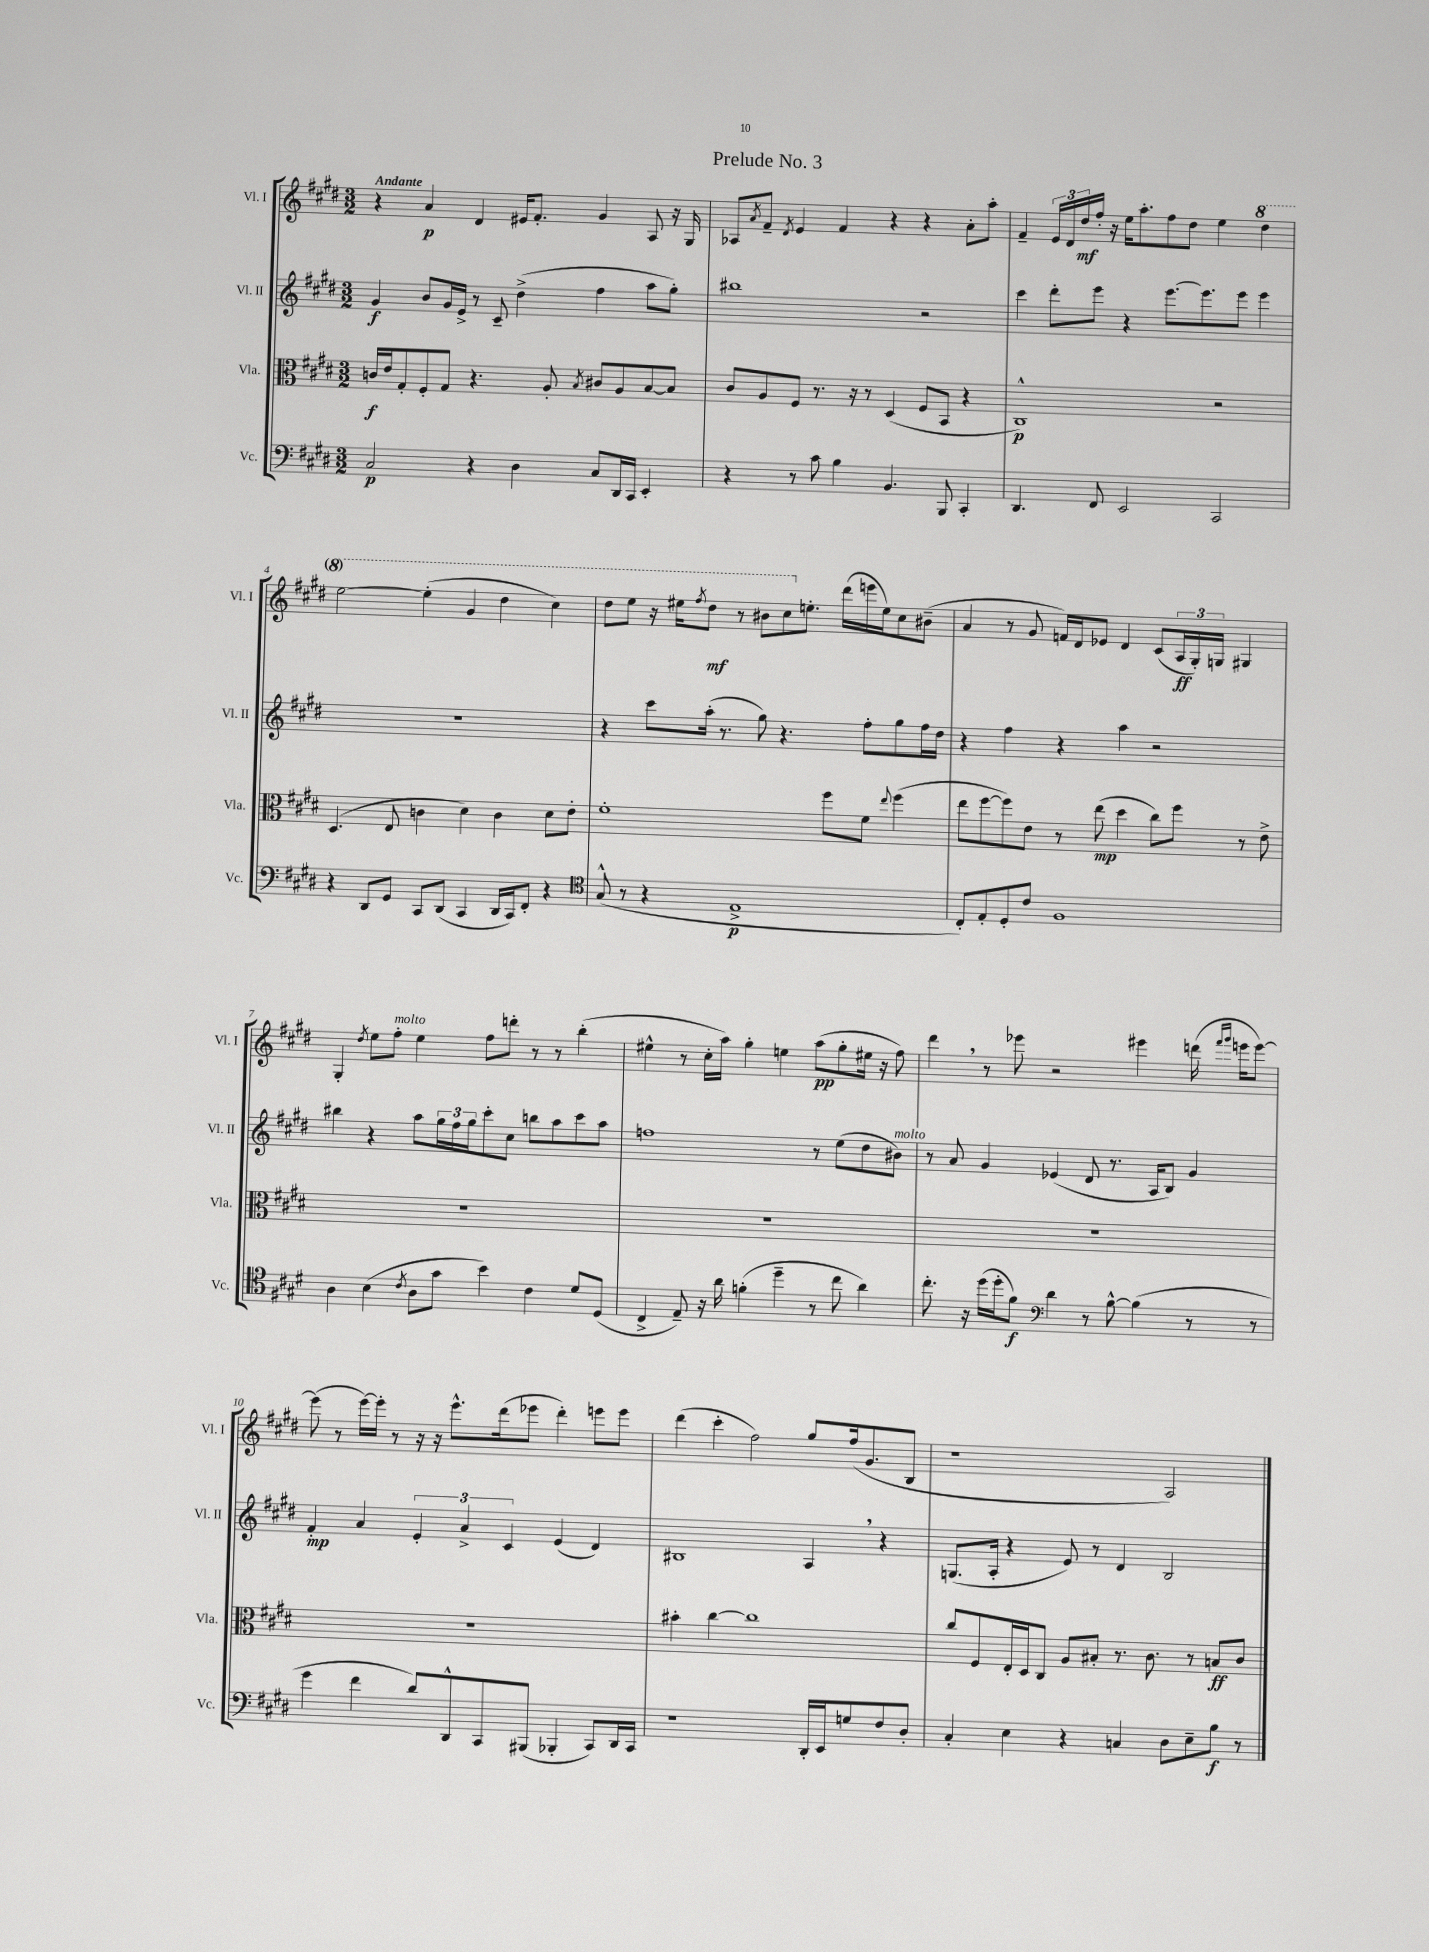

**kern	**dynam	**kern	**dynam	**kern	**dynam	**kern	**dynam
*part4	*part4	*part3	*part3	*part2	*part2	*part1	*part1
*staff4	*staff4	*staff3	*staff3	*staff2	*staff2	*staff1	*staff1
*I"Vc.	*	*I"Vla.	*	*I"Vl. II	*	*I"Vl. I	*
*I'Vc.	*	*I'Vla.	*	*I'Vl. II	*	*I'Vl. I	*
*clefF4	*	*clefC3	*	*clefG2	*	*clefG2	*
*k[f#c#g#d#]	*	*k[f#c#g#d#]	*	*k[f#c#g#d#]	*	*k[f#c#g#d#]	*
*M3/2	*	*M3/2	*	*M3/2	*	*M3/2	*
=1	=1	=1	=1	=1	=1	=1	=1
!	!	!	!	!	!	!LO:TX:a:B:t=Andante	!
2C#/	p	16cn/LL	f	4g#/	f	4r	.
.	.	16e/J	.	.	.	.	.
.	.	8G#'/	.	.	.	.	.
.	.	8F#'/	.	8b/L	.	4a/	p
.	.	8G#/J	.	16g#/L	.	.	.
.	.	.	.	16e^/JJ	.	.	.
4r	.	4.r	.	8r	.	4d#/	.
.	.	.	.	8c#~/	.	.	.
4D#\	.	.	.	(4dd#^\	.	16e#X/KL	.
.	.	.	.	.	.	8.f#'/J	.
.	.	8A'/	.	.	.	.	.
.	.	8qB/	.	.	.	.	.
8C#/L	.	8c#X/L	.	4ff#\	.	4g#/	.
16DD#/L	.	8A/	.	.	.	.	.
16CC#/JJ	.	.	.	.	.	.	.
4EE'/	.	[8B/	.	8aa\L	.	8A/	.
.	.	8B/J]	.	8gg#'\J)	.	16r	.
.	.	.	.	.	.	16G#/	.
=2	=2	=2	=2	=2	=2	=2	=2
4r	.	8c#/L	.	1bb#X	.	8A-X/L	.
.	.	.	.	.	.	8qa/	.
.	.	8A/	.	.	.	8f#~/J	.
.	.	.	.	.	.	8qd#/	.
8r	.	8F#/J	.	.	.	4e/	.
8c#\	.	8.r	.	.	.	.	.
4B\	.	.	.	.	.	4f#/	.
.	.	16r	.	.	.	.	.
.	.	8r	.	.	.	.	.
4.BB/	.	(4D#/	.	.	.	4r	.
.	.	8F#/L	.	2r	.	4r	.
8BBB/	.	8BB/J	.	.	.	.	.
4CC#'/	.	4r	.	.	.	8a'\L	.
.	.	.	.	.	.	8aa'\J	.
=3	=3	=3	=3	=3	=3	=3	=3
4.DD#/	.	1C#^^)	p	4ccc#\	.	4f#~/	.
.	.	.	.	8ddd#'\L	.	24e/LL	.
.	.	.	.	.	.	24d#/	.
.	.	.	.	.	.	24dd#/	mf
8FF#/	.	.	.	8eee\J	.	16ff#'/JJ	.
.	.	.	.	.	.	16r	.
2EE/	.	.	.	4r	.	16ee\KL	.
.	.	.	.	.	.	8.aa'\	.
.	.	.	.	[8.eee\L	.	8ff#\	.
.	.	.	.	.	.	8dd#\J	.
.	.	.	.	8.eee\]	.	.	.
2CC#/	.	2r	.	.	.	4ee\	.
.	.	.	.	8eee\J	.	.	.
*	*	*	*	*	*	*8va	*
.	.	.	.	4eee\	.	4ddd#\	.
!!LO:LB:g=z
=4	=4	=4	=4	=4	=4	=4	=4
4r	.	(4.D#/	.	1.r	.	[2eee\	.
8DD#/L	.	.	.	.	.	.	.
8GG#/J	.	8E/	.	.	.	.	.
8CC#/L	.	4cn\	.	.	.	(4eee'\]	.
(8DD#/J	.	.	.	.	.	.	.
4CC#/	.	4d#\)	.	.	.	4gg#/	.
16DD#/LL	.	4c\	.	.	.	4ddd#\	.
16CC#/J)	.	.	.	.	.	.	.
8FF#'/J	.	.	.	.	.	.	.
4r	.	8d#\L	.	.	.	4ccc#\)	.
.	.	8e'\J	.	.	.	.	.
=5	=5	=5	=5	=5	=5	=5	=5
*clefC4	*	*	*	*	*	*	*
(8G#^^/	.	1f#'	.	4r	.	8ddd#\L	.
8r	.	.	.	.	.	8eee\J	.
4r	.	.	.	8ccc#\L	.	16r	.
.	.	.	.	.	.	16eee#X\KL	.
.	.	.	.	.	.	8qfff#/	.
.	.	.	.	(16aa'\Jk	.	8ddd#\J	mf
.	.	.	.	8.r	.	.	.
1E^	p	.	.	.	.	8r	.
.	.	.	.	8gg#\)	.	8bb#X\L	.
.	.	.	.	4.r	.	8ccc#\	.
*	*	*	*	*	*	*X8va	*
.	.	.	.	.	.	8.een'\J	.
.	.	8ff#\L	.	.	.	.	.
.	.	.	.	.	.	(16ddd#\LL	.
.	.	8f#\J	.	8ff#'\L	.	16eeen\	.
.	.	.	.	.	.	16ee\J)	.
.	.	8qqee/	.	.	.	.	.
.	.	(4ff#\	.	8gg#\	.	8cc#\	.
.	.	.	.	16ff#\L	.	(8b#X~\J	.
.	.	.	.	16dd#\JJ	.	.	.
=6	=6	=6	=6	=6	=6	=6	=6
8C#'/L)	.	8ee\L	.	4r	.	4a/	.
8E'/	.	[8ff#\	.	.	.	.	.
8D#'/	.	8ff#\])	.	4ff#\	.	8r	.
8c#/J	.	8e\J	.	.	.	8g#/	.
1F#	.	8r	.	4r	.	16fn/LL)	.
.	.	.	.	.	.	16d#/J	.
.	.	(8ee\	mp	.	.	8e-X/J	.
.	.	4dd#\	.	4aa\	.	4d#/	.
.	.	8cc#\L)	.	2r	.	(8c#/L	.
.	.	8ff#\J	.	.	.	24A/L	ff
.	.	.	.	.	.	24G#'/)	.
.	.	.	.	.	.	24Gn/JJ	.
.	.	8r	.	.	.	4G#X/	.
.	.	8e^\	.	.	.	.	.
!!LO:LB:g=z
=7	=7	=7	=7	=7	=7	=7	=7
4A\	.	1.r	.	4bb#X\	.	4G#'/	.
.	.	.	.	.	.	8qdd#/	.
(4B\	.	.	.	4r	.	8ee\L	.
!	!	!	!	!	!	!LO:TX:a:i:t=molto	!
.	.	.	.	.	.	8ff#'\J	.
8qc#/	.	.	.	.	.	.	.
8A\L	.	.	.	8aa\L	.	4ee\	.
8g#\J	.	.	.	24gg#\L	.	.	.
.	.	.	.	24ff#\	.	.	.
.	.	.	.	24gg#\J	.	.	.
4b\)	.	.	.	8ccc#'\	.	8ff#\L	.
.	.	.	.	8cc#\J	.	8dddn'\J	.
4c#\	.	.	.	8bbn\L	.	8r	.
.	.	.	.	8aa\	.	8r	.
8d#/L	.	.	.	8ccc#\	.	(4bb'\	.
(8D#/J	.	.	.	8aa\J	.	.	.
=8	=8	=8	=8	=8	=8	=8	=8
4C#^/	.	1.r	.	1ffn	.	4ee#X^^\	.
8E~/)	.	.	.	.	.	8r	.
16r	.	.	.	.	.	16cc#'\LL	.
16a\	.	.	.	.	.	16aa\JJ)	.
(4fn'\	.	.	.	.	.	4gg#'\	.
4dd#~\	.	.	.	.	.	4een\	.
8r	.	.	.	8r	.	(8aa\L	pp
8cc#\	.	.	.	(8ee\L	.	8gg#'\	.
4a\)	.	.	.	8dd#\	.	16ee#X\Jk	.
.	.	.	.	.	.	16r	.
!	!	!	!	!LO:TX:a:i:t=molto	!	!	!
.	.	.	.	8b#X\J)	.	8ff#\)	.
=9	=9	=9	=9	=9	=9	=9	=9
8.cc#'\	.	1.r	.	8r	.	4ddd#,\	.
.	.	.	.	8a/	.	.	.
16r	.	.	.	.	.	.	.
(16dd#\LL	.	.	.	4g#/	.	8r	.
16dd#'\J	.	.	.	.	.	.	.
8f#\J)	f	.	.	.	.	8eee-X\	.
*clefF4	*	*	*	*	*	*	*
4d#\	.	.	.	(4e-X/	.	2r	.
8r	.	.	.	8d#/	.	.	.
[8B^^\	.	.	.	8.r	.	.	.
(4B\]	.	.	.	.	.	4eee#X\	.
.	.	.	.	16A/KL	.	.	.
.	.	.	.	8B/J)	.	.	.
8r	.	.	.	4g#/	.	(16dddn\	.
.	.	.	.	.	.	16qqfff#/LL	.
.	.	.	.	.	.	16qqggg#/JJ	.
.	.	.	.	.	.	16eeen\KL	.
8r	.	.	.	.	.	[8eee\J)	.
!!LO:LB:g=z
=10	=10	=10	=10	=10	=10	=10	=10
4g#\	.	1.r	.	4f#'/	mp	(8eee\]	.
.	.	.	.	.	.	8r	.
4f#\	.	.	.	4a/	.	[16eee\LL)	.
.	.	.	.	.	.	16eee'\JJ]	.
.	.	.	.	.	.	8r	.
8d#/L)	.	.	.	6e'/	.	16r	.
.	.	.	.	.	.	16r	.
8DD#^^/	.	.	.	.	.	8.eee^^\L	.
.	.	.	.	6a^/	.	.	.
8CC#/	.	.	.	.	.	.	.
.	.	.	.	.	.	(16ddd#\k	.
.	.	.	.	6c#/	.	.	.
(8BBB#X/J	.	.	.	.	.	8eee-X\J	.
4BBB-X'/	.	.	.	(4e/	.	4ddd#'\)	.
8CC#/L)	.	.	.	4d#/)	.	8eeen\L	.
16DD#/L	.	.	.	.	.	8eee\J	.
16CC#/JJ	.	.	.	.	.	.	.
=11	=11	=11	=11	=11	=11	=11	=11
1r	.	4b#X'\	.	1B#X	.	(4ddd#\	.
.	.	[4cc#\	.	.	.	4ccc#'\	.
.	.	1cc#]	.	.	.	2ff#\)	.
16DD#'/LL	.	.	.	4A,/	.	8gg#/L	.
16EE/J	.	.	.	.	.	.	.
8Gn/	.	.	.	.	.	(16ff#/k	.
.	.	.	.	.	.	8.g#/	.
8F#/	.	.	.	4r	.	.	.
8D#'/J	.	.	.	.	.	8B/J	.
=12	=12	=12	=12	=12	=12	=12	=12
4C#'/	.	8cc#/L	.	(8.Gn/L	.	1r	.
.	.	8F#/	.	.	.	.	.
.	.	.	.	16A'/Jk	.	.	.
4E\	.	16E'/L	.	4r	.	.	.
.	.	16D#/J	.	.	.	.	.
.	.	8C#/J	.	.	.	.	.
4r	.	8A/L	.	8e/)	.	.	.
.	.	8B#X'/J	.	8r	.	.	.
4Cn/	.	8.r	.	4d#/	.	.	.
.	.	8.c#\	.	.	.	.	.
8D#\L	.	.	.	2B/	.	2A/)	.
8E~\	.	8r	.	.	.	.	.
8B\J	f	8Bn/L	ff	.	.	.	.
8r	.	8c#/J	.	.	.	.	.
==	==	==	==	==	==	==	==
*-	*-	*-	*-	*-	*-	*-	*-
